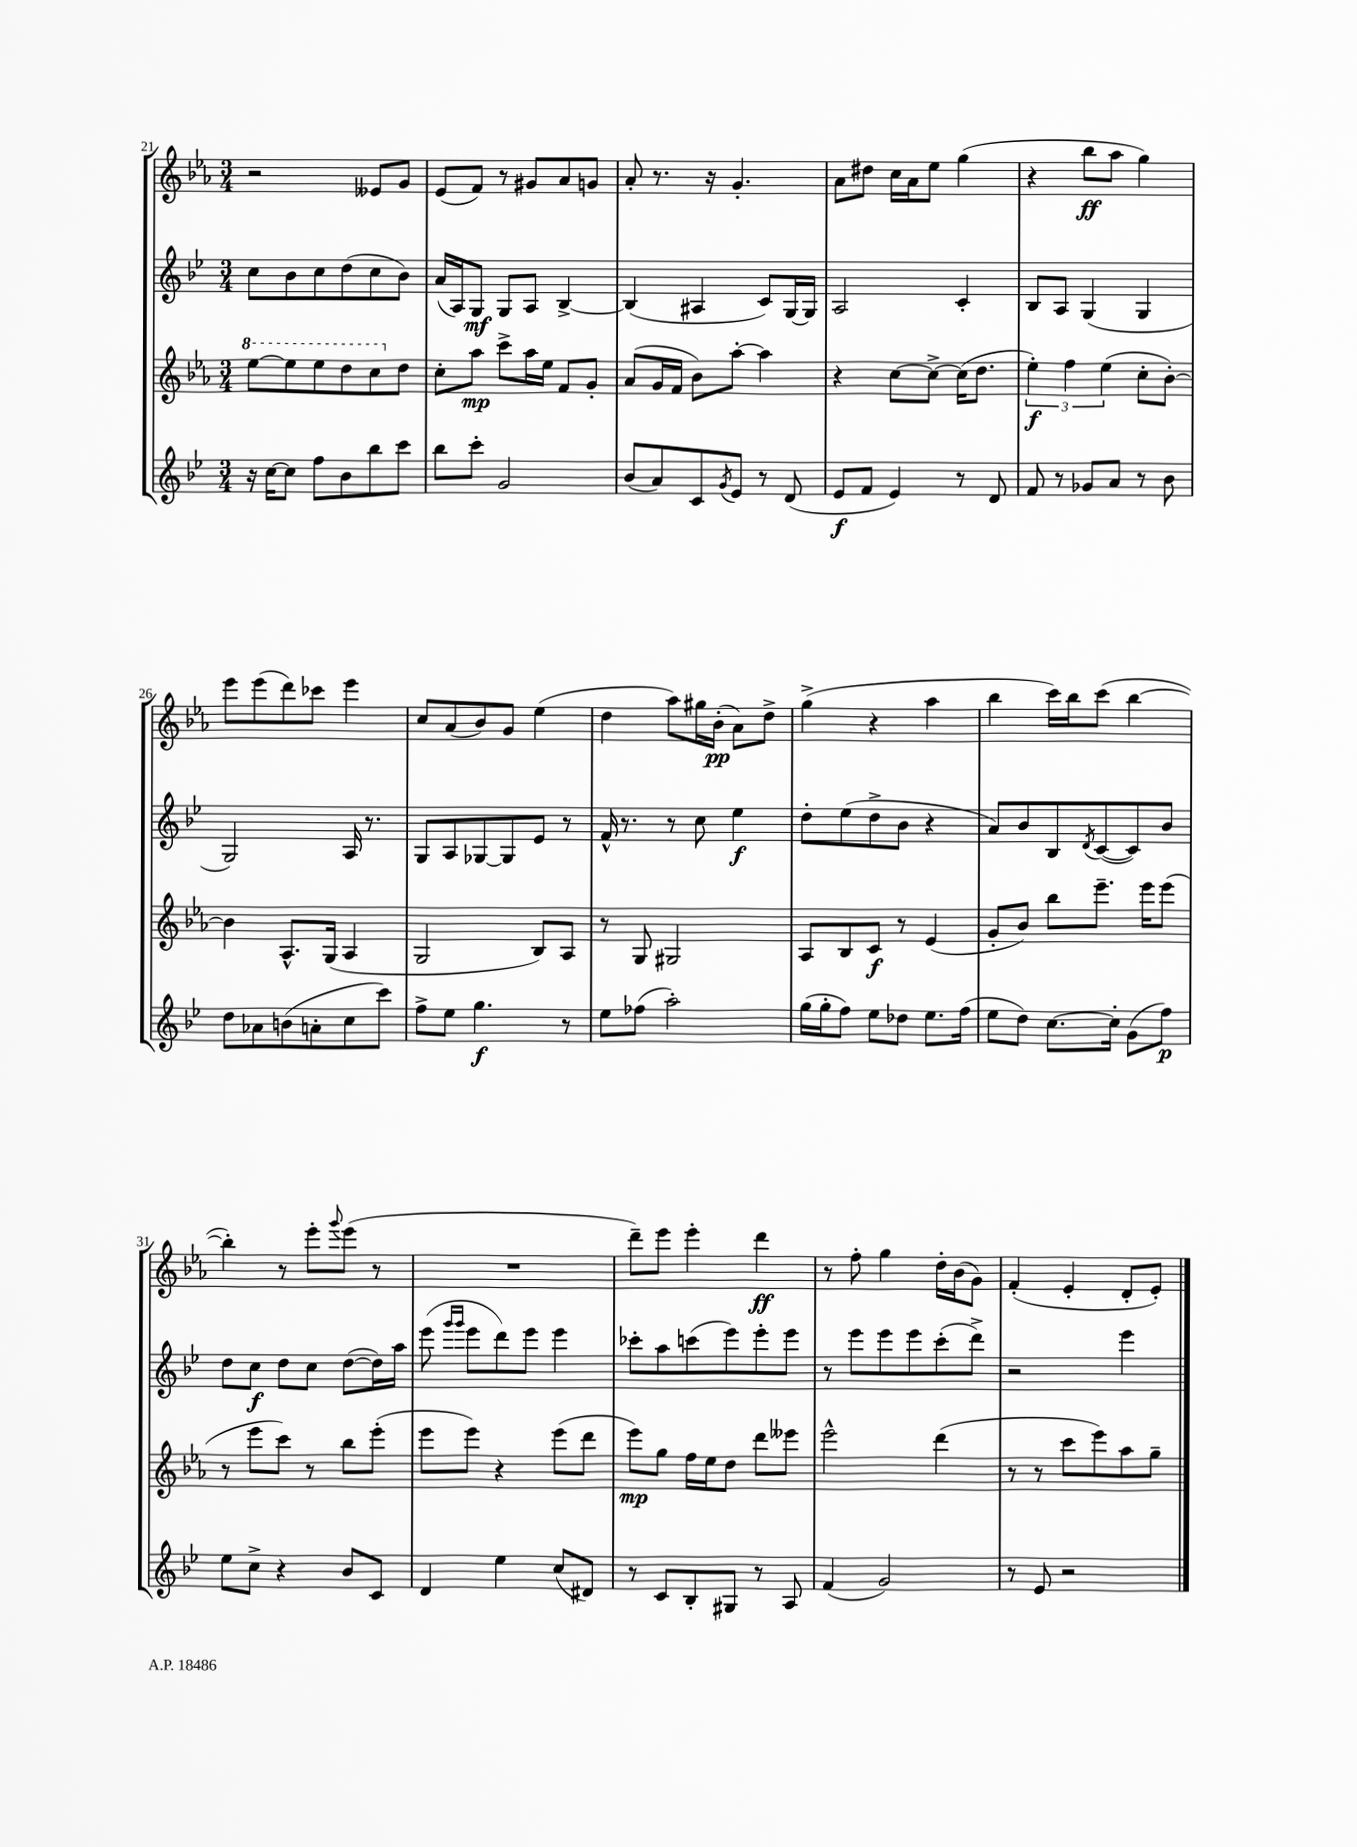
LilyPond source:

<<
\new StaffGroup <<
\new Staff = "s0" {
    \clef treble \key ees \major \numericTimeSignature \time 3/4
    r2 eeses'8 g'8 |
    ees'8( f'8) r8 gis'8 aes'8 g'8 |
    aes'8-. r8. r16 g'4.-. |
    aes'8 dis''8 c''16 aes'16 ees''8 g''4( |
    r4 bes''8\ff aes''8 g''4) |
    ees'''8 ees'''8( d'''8) ces'''8 ees'''4 |
    c''8 aes'8( bes'8) g'8 ees''4( |
    d''4 aes''8) gis''16 bes'16-.\pp( aes'8) d''8-> |
    g''4->( r4 aes''4 |
    bes''4 c'''16) bes''16 c'''8( bes''4~ |
    bes''4-.) r8 ees'''8-. \appoggiatura { g'''8 } ees'''8( r8 |
    R2. |
    d'''8--) ees'''8 ees'''4-. d'''4\ff |
    r8 f''8-. g''4 d''16-. bes'16( g'8) |
    f'4-.( ees'4-. d'8-. ees'8-.) \bar "|." |
}
\new Staff = "s1" {
    \clef treble \key bes \major \numericTimeSignature \time 3/4
    c''8 bes'8 c''8 d''8( c''8 bes'8) |
    a'16( a16) g8\mf g8 a8 bes4~-> |
    bes4( ais4 c'8) g16~ g16 |
    a2 c'4-. |
    bes8 a8 g4( g4 |
    g2) a16 r8. |
    g8 a8 ges8~ ges8 ees'8 r8 |
    f'16-^ r8. r8 c''8 ees''4\f |
    d''8-. ees''8( d''8-> bes'8 r4 |
    a'8) bes'8 bes8 \acciaccatura { d'8 } c'8~( c'8) bes'8 |
    d''8 c''8\f d''8 c''8 d''8~( d''16) a''16 |
    ees'''8( \grace { g'''16 g'''16 } ees'''8 d'''8) ees'''8 ees'''4 |
    ces'''8-. a''8 c'''8( ees'''8) ees'''8-. ees'''8 |
    r8 ees'''8 ees'''8 ees'''8 c'''8-.( d'''8->) |
    r2 ees'''4 \bar "|." |
}
\new Staff = "s2" {
    \clef treble \key ees \major \numericTimeSignature \time 3/4
    \ottava #1 ees'''8~ ees'''8 ees'''8 d'''8 c'''8 \ottava #0 d''8 |
    c''8-. aes''8\mp c'''8-> aes''16 ees''16 f'8 g'8-. |
    aes'8( g'16 f'16 bes'8) aes''8~-. aes''4 |
    r4 c''8~ c''8~-> c''16( d''8. |
    \tuplet 3/2 { ees''4-.\f) f''4 ees''4( } c''8-. bes'8~-.) |
    bes'4 aes8.-^ g16( aes4 |
    g2 bes8) aes8 |
    r8 g8 gis2 |
    aes8 bes8 c'8\f r8 ees'4( |
    g'8-. bes'8) bes''8 ees'''8.-- ees'''16 ees'''8( |
    r8 ees'''8 c'''8) r8 bes''8 ees'''8-.( |
    ees'''8 ees'''8) r4 ees'''8( d'''8 |
    ees'''8\mp) g''8 f''16 ees''16 d''8 d'''8 eeses'''8 |
    ees'''2-^ d'''4( |
    r8 r8 c'''8 ees'''8) aes''8 g''8-- \bar "|." |
}
\new Staff = "s3" {
    \clef treble \key bes \major \numericTimeSignature \time 3/4
    r16 c''16~ c''8 f''8 bes'8 bes''8 c'''8 |
    bes''8 c'''8-. g'2 |
    bes'8( a'8) c'8 \acciaccatura { g'8 } ees'8 r8 d'8( |
    ees'8\f f'8 ees'4) r8 d'8 |
    f'8 r8 ges'8 a'8 r8 bes'8 |
    d''8 aes'8 b'8( a'8-. c''8 c'''8) |
    f''8-> ees''8 g''4.\f r8 |
    ees''8 fes''8( a''2-.) |
    g''16( g''16-. f''8) ees''8 des''8 ees''8. f''16( |
    ees''8 d''8) c''8.~ c''16-. g'8( f''8\p) |
    ees''8 c''8-> r4 bes'8 c'8 |
    d'4 ees''4 c''8( dis'8) |
    r8 c'8 bes8-. gis8 r8 a8 |
    f'4( g'2) |
    r8 ees'8 r2 \bar "|." |
}
>>
>>
\layout { \context { \Score currentBarNumber = #21 } }
